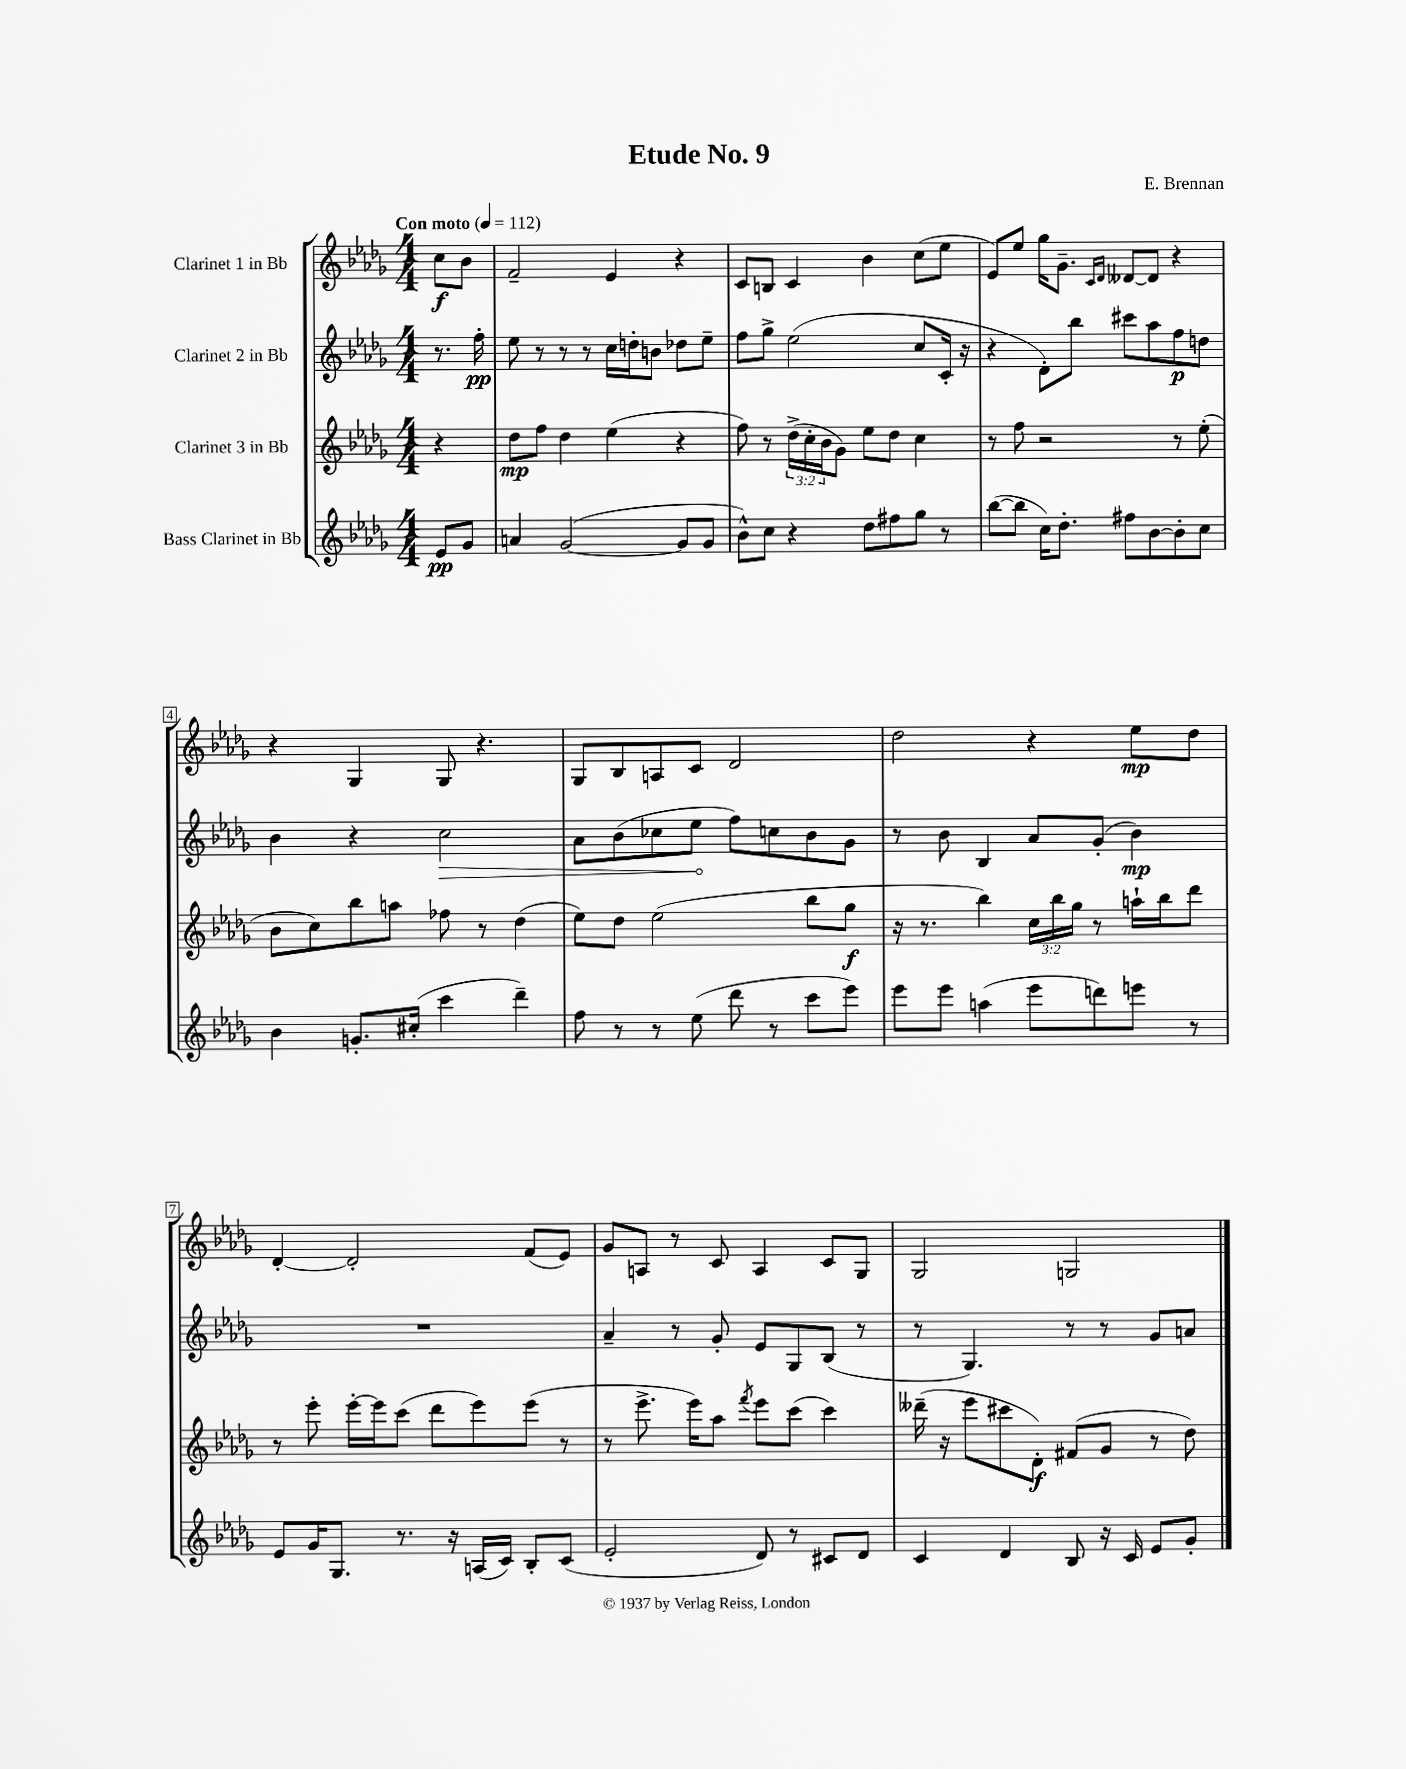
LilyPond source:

\header { title = "Etude No. 9" composer = "E. Brennan" }
<<
\new StaffGroup <<
\new Staff = "s0" \with { instrumentName = "Clarinet 1 in Bb" } {
    \clef treble \key des \major \numericTimeSignature \time 4/4 \partial 4 \tempo "Con moto" 4 = 112
    c''8\f bes'8 |
    f'2-- ees'4 r4 |
    c'8 b8 c'4 bes'4 c''8( ees''8 |
    ees'8) ees''8 ges''16 ges'8.-- \grace { c'16 des'16 } deses'8~ deses'8 r4 |
    r4 ges4 ges8 r4. |
    ges8 bes8 a8 c'8 des'2 |
    des''2 r4 ees''8\mp des''8 |
    des'4~-. des'2-. f'8( ees'8) |
    ges'8 a8 r8 c'8 a4 c'8 ges8 |
    ges2 g2 \bar "|." |
}
\new Staff = "s1" \with { instrumentName = "Clarinet 2 in Bb" } {
    \clef treble \key des \major \numericTimeSignature \time 4/4 \partial 4
    r8. f''16-.\pp |
    ees''8 r8 r8 r8 c''16 d''16-. b'8 des''8 ees''8-- |
    f''8 ges''8-> ees''2( c''8 c'16-. r16 |
    r4 des'8-.) bes''8 cis'''8 aes''8 f''8\p d''8 |
    bes'4 r4 \once \override Hairpin.circled-tip = ##t c''2\> |
    aes'8 bes'8( ces''8 ees''8\! f''8) c''8 bes'8 ges'8 |
    r8 bes'8 bes4 aes'8 ges'8-.( bes'4\mp) |
    R1 |
    aes'4-- r8 ges'8-. ees'8 ges8 bes8( r8 |
    r8 ges4.) r8 r8 ges'8 a'8 \bar "|." |
}
\new Staff = "s2" \with { instrumentName = "Clarinet 3 in Bb" } {
    \clef treble \key des \major \numericTimeSignature \time 4/4 \override Staff.TupletNumber.text = #tuplet-number::calc-fraction-text \partial 4
    r4 |
    des''8\mp f''8 des''4 ees''4( r4 |
    f''8) r8 \tuplet 3/2 { des''16->( c''16-. bes'16 } ges'8) ees''8 des''8 c''4 |
    r8 f''8 r2 r8 ees''8-.( |
    bes'8 c''8) bes''8 a''8 fes''8 r8 des''4( |
    ees''8) des''8 ees''2( bes''8 ges''8\f |
    r16 r8. bes''4) \tuplet 3/2 { c''16 bes''16 ges''16 } r8 a''16-! bes''16 des'''8 |
    r8 ees'''8-. ees'''16~-. ees'''16 c'''8( des'''8 ees'''8) ees'''8( r8 |
    r8 ees'''8.-> ees'''16) aes''8 \acciaccatura { f'''8 } ees'''8 c'''8( c'''4) |
    deses'''16--( r16 ees'''8 cis'''8 des'8-.\f) fis'8( ges'8 r8 des''8) \bar "|." |
}
\new Staff = "s3" \with { instrumentName = "Bass Clarinet in Bb" } {
    \clef treble \key des \major \numericTimeSignature \time 4/4 \partial 4
    ees'8\pp ges'8 |
    a'4 ges'2~( ges'8 ges'8 |
    bes'8-^) c''8 r4 des''8 fis''8 ges''8 r8 |
    bes''8~( bes''8 c''16) des''8.-. fis''8 bes'8~ bes'8-. c''8 |
    bes'4 g'8.-. cis''16-.( c'''4 des'''4--) |
    f''8 r8 r8 ees''8( des'''8 r8 c'''8 ees'''8) |
    ees'''8 ees'''8 a''4( ees'''8 d'''8) e'''8 r8 |
    ees'8 ges'16 ges8. r8. r16 a16( c'16) bes8-. c'8( |
    ees'2-. des'8) r8 cis'8 des'8 |
    c'4 des'4 bes8 r16 c'16 ees'8 ges'8-. \bar "|." |
}
>>
>>
\layout { \context { \Score \override BarNumber.stencil = #(make-stencil-boxer 0.1 0.3 ly:text-interface::print) } }
